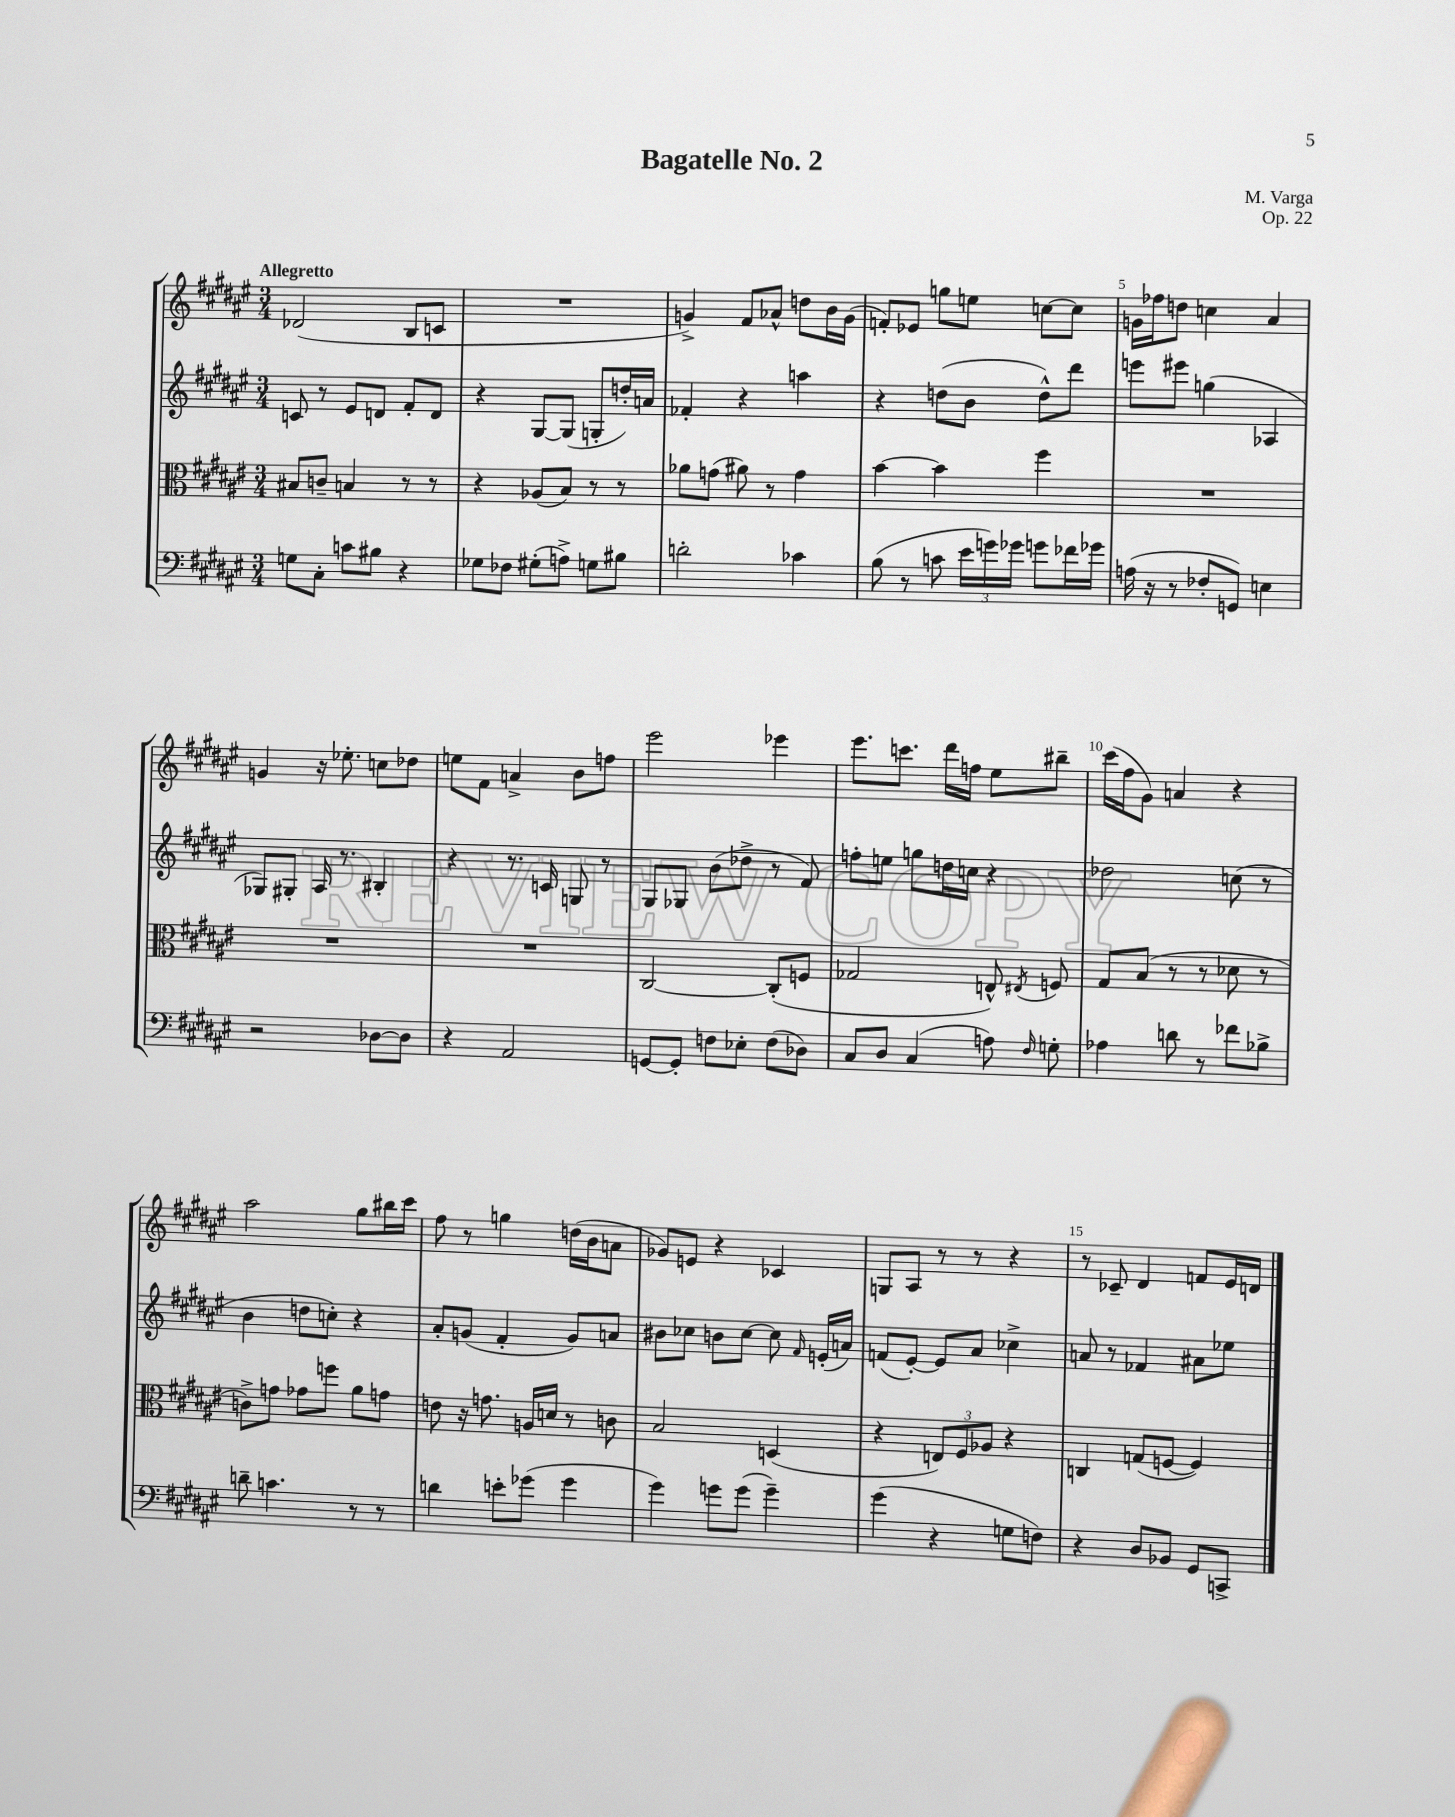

**kern	**kern	**kern	**kern
*staff4	*staff3	*staff2	*staff1
*clefF4	*clefC3	*clefG2	*clefG2
*k[f#c#g#d#a#e#]	*k[f#c#g#d#a#e#]	*k[f#c#g#d#a#e#]	*k[f#c#g#d#a#e#]
*M3/4	*M3/4	*M3/4	*M3/4
8G	8B#	8c	(2d-
8C#'	8c~	8r	.
8c	4B	8e#	.
8B#	.	8d	.
4r	8r	8f#'	8B
.	8r	8d	8c
=	=	=	=
8G-	4r	4r	2.r
8F-	.	.	.
(8G#'	(8A-	[8G#	.
8A^)	8B)	(8G#]	.
8G	8r	8G'	.
8B#	8r	16dd')	.
.	.	16a	.
=	=	=	=
2d'	8a-	4f-'	4g^)
.	(8g	.	.
.	8a#)	4r	8f#
.	8r	.	8a-^^
4c-	4g	4aa	8dd
.	.	.	16b
.	.	.	(16g
=	=	=	=
(8B	[4b	4r	8f')
8r	.	.	8e-
8c	4b]	(8dd	8gg
24e#	.	8b	8ee
24g)	.	.	.
24g-	.	.	.
8g	4ff#	8dd^^)	[8cc
16f-	.	8ddd#	8cc]
16g-	.	.	.
=	=	=	=
(16A	2.r	8eee	16g
16r	.	.	16ff-
8r	.	8eee#	8dd
8F-'	.	(4gg	4cc
8GG)	.	.	.
4E	.	4A-	4a#
=	=	=	=
2r	2.r	8G-)	4g
.	.	8G#'	.
.	.	16A#	16r
.	.	8.r	8.ee-'
[8D-	.	4B#'	8cc
8D-]	.	.	8dd-
=	=	=	=
4r	2.r	4r	8ee
.	.	.	8f#
2AA#	.	8.r	4a^
.	.	16c	.
.	.	8G	8b
.	.	8r	8ff
=	=	=	=
[8GG	[2C#	8G#	2eee#
8GG']	.	8G-	.
8F	.	(8b	.
8E-'	.	8dd-^	.
(8F	(8C#']	8r	4eee-
8D-)	8F	8f#)	.
=	=	=	=
8C#	2G-	8ff'	8.eee#
8D#	.	8ee	.
.	.	.	8.ccc
(4C#	.	8gg	.
.	.	16dd	16ddd#
.	.	16cc	16ff
8A)	8E^^)	4r	8ee#
16qqF#	8qE#	.	.
8G'	8F	.	8bb#~
=	=	=	=
4A-	8G#	2dd-	(16ccc#
.	.	.	16ff#
.	(8B	.	8g#)
8d	8r	.	4a
8r	8r	.	.
8f-	8d-	(8cc	4r
8B-^	8r	8r	.
=	=	=	=
8d~	8c^)	4b	2aa#
4.c	8g	.	.
.	8g-	8dd	.
.	8ff	8cc')	.
8r	8a#	4r	8gg#
8r	8g	.	16bb#
.	.	.	16ccc#
=	=	=	=
4d	8e	8a#'	8ff#
.	16r	(8g	8r
.	8.g	.	.
8e'	.	4f#'	4gg
(8g-	16A	.	.
.	16d	.	.
4g-	8r	8g)	(16dd
.	.	.	16b
.	8c	8a	8a
=	=	=	=
4g#)	2B	8b#	8g-)
.	.	8cc-	8e
8g	.	8b	4r
(8g	.	[8cc-	.
4g~)	(4D	8cc-]	4c-
.	.	16qqf#	.
.	.	(16e'	.
.	.	16a)	.
=	=	=	=
(4g#	4r	(8f	8G
.	.	[8e#')	8A#
4r	12E)	8e#]	8r
.	12F#	.	.
.	.	8a#	8r
.	12A-	.	.
8G	4r	4cc-^	4r
8F)	.	.	.
=	=	=	=
4r	4C	8a	8r
.	.	8r	8c-~
8D#	(8G	4f-	4d#
8BB-	[8F	.	.
8GG#	4F])	8a#	8f
8CC^	.	8ee-	16e#
.	.	.	16d
==	==	==	==
*-	*-	*-	*-
